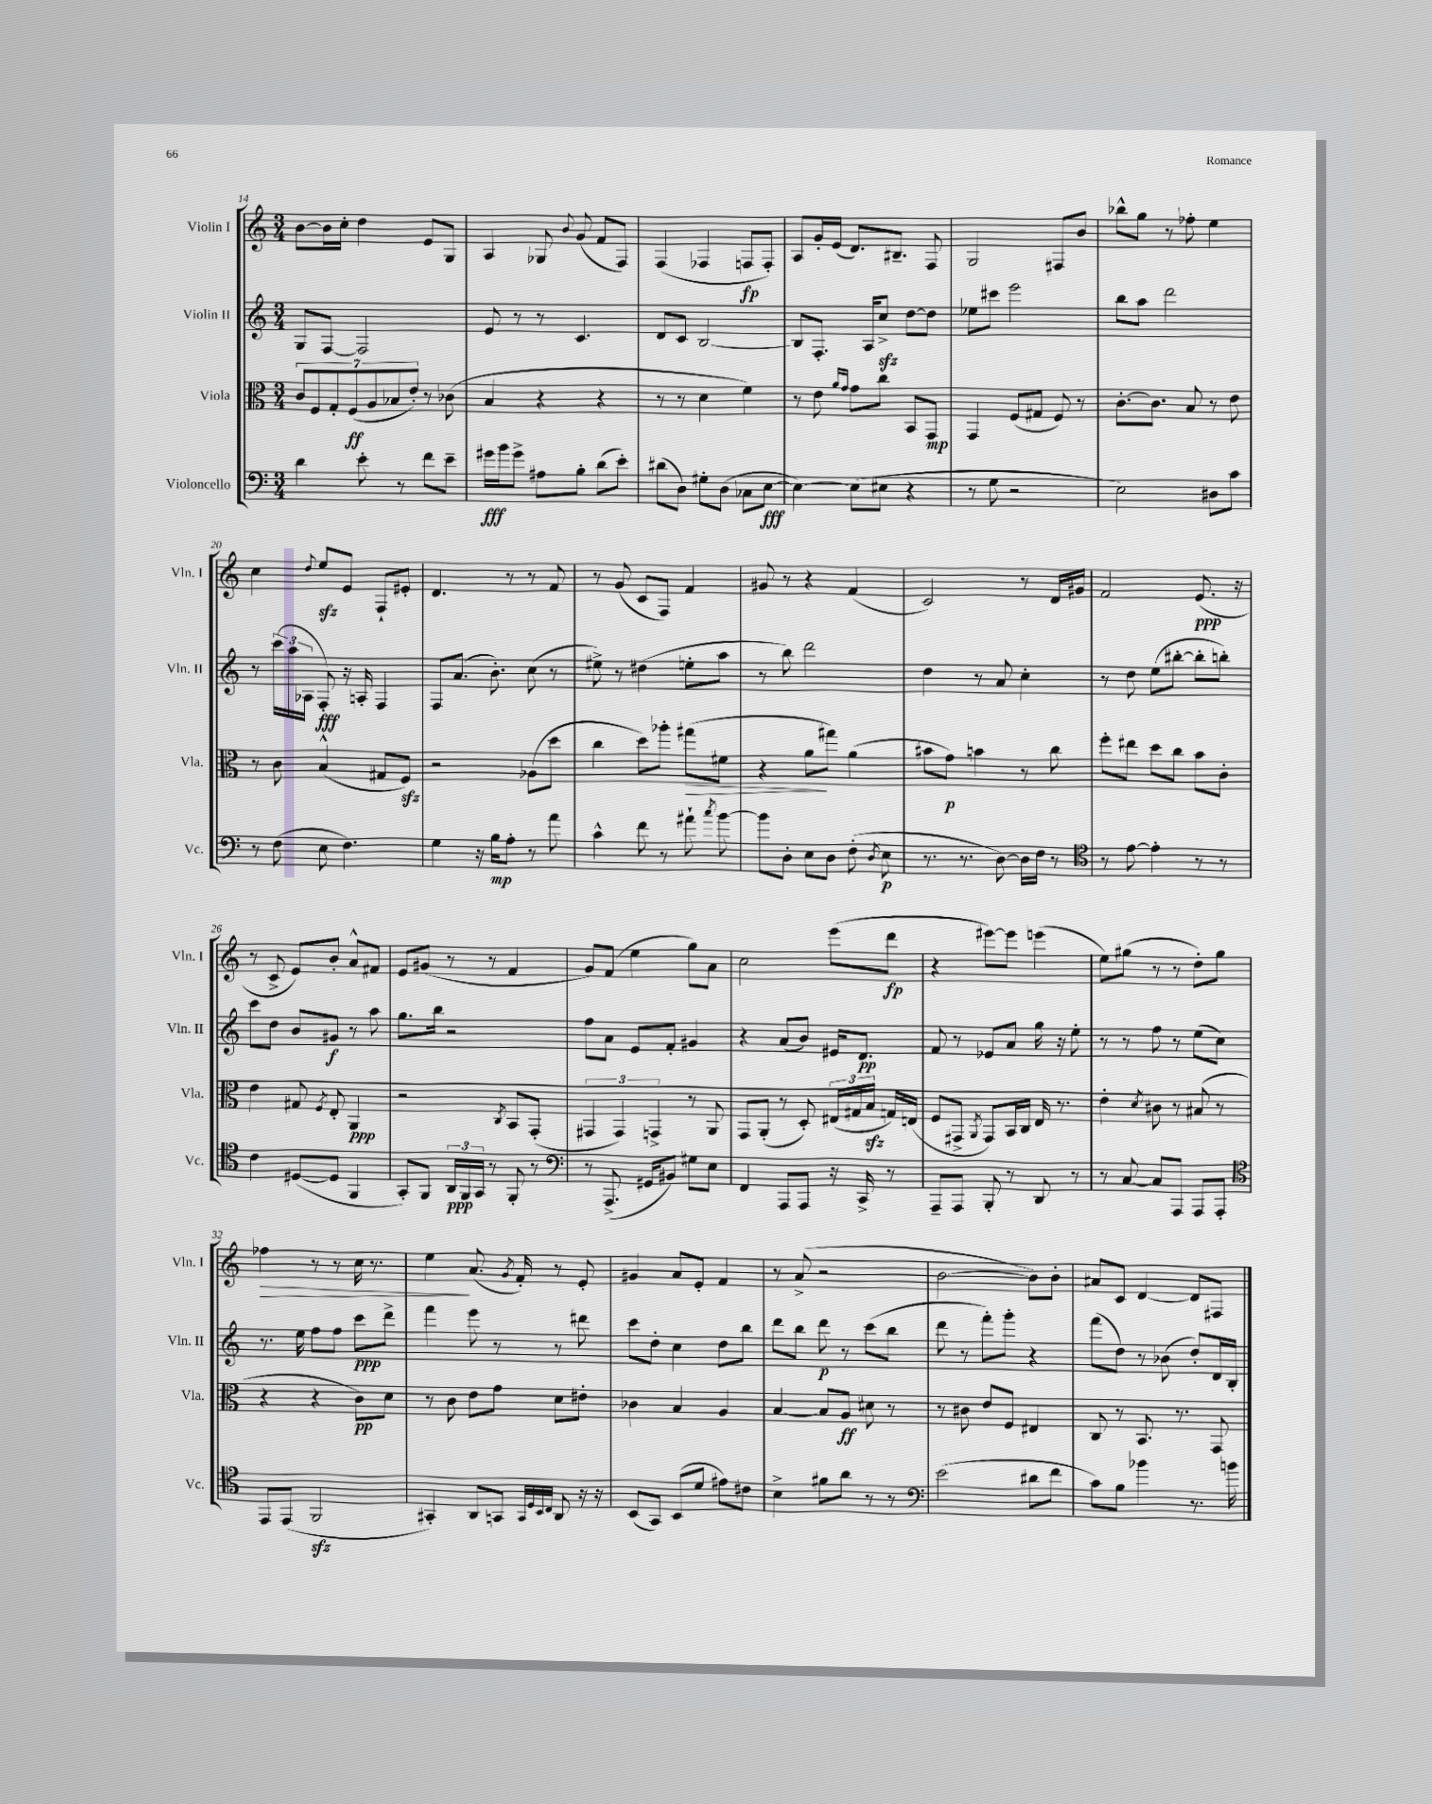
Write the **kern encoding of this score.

**kern	**kern	**kern	**kern
*staff4	*staff3	*staff2	*staff1
*clefF4	*clefC3	*clefG2	*clefG2
*k[]	*k[]	*k[]	*k[]
*M3/4	*M3/4	*M3/4	*M3/4
4d\	14c/L	8G/L	[8b\L
.	14F/	.	.
.	.	[8F/J	16b\]L
.	14G'/	.	.
.	.	.	16cc'\JJ
.	(14F/	.	.
8e'\	.	2F/]	4dd\
.	14A/	.	.
.	14B-/	.	.
8r	.	.	.
.	14e'/J)	.	.
8f\L	8r	.	8e/L
8e~\J	(8c-\	.	8G/J
=	=	=	=
16g#\LL	4B/	8e/	4A/
16b\J	.	.	.
8g#^\J	.	8r	.
8A#\L	4r	8r	8G-/
.	.	.	8qqb/
8B'\J	.	4.c/	(8g/
(8d\L	4r	.	8f/L
8e'\J)	.	.	8F/J)
=	=	=	=
(8d#\L	8r	8d/L	(4F/
8D\J)	8r	8c/J	.
8G#'\L	4d\	[2B/	4F-/
(8D\J	.	.	.
8C-\L	4f\)	.	8F/L
[8E\J	.	.	8F'/J)
=	=	=	=
4E\_)	8r	8B/]L	8A/L
.	8e\	8.F'/J	16g'/L
.	.	.	(16e/JJ
.	16qqa/LL	.	.
.	16qqg/JJ	.	.
(8E\]L	8g\L	.	8.d/L)
.	.	16A/LK	.
8E#\J	8cc\J	8cc^/J	.
.	.	.	8.B#~/J
4r	8BB/L	[8dd\L	.
.	8GG/J	8dd\]J	8F/
=	=	=	=
8r	4GG/	8ee-\L	2G/
8G\	.	8ccc#\J	.
2r	(8F/L	2eee\	.
.	8G#/J	.	.
.	8F/)	.	8F#/L
.	8r	.	8b/J
=	=	=	=
2E\)	[8.c'\L	8bb\L	8bb-^^\L
.	.	8aa\J	8gg\J
.	8.c\]J	.	.
.	.	2ddd\	8r
.	8B/	.	8ff-'\
8D#\L	8r	.	4ee\
8c\J	8e\	.	.
=	=	=	=
8r	8r	8r	4cc\
(8F\	8c\	(24ccc\LL	.
.	.	24aa\	.
.	.	24A-\JJ	.
.	.	.	8qqdd/
8E\	(4B^^/	8F'/)	8ee/L
4.F\)	.	16r	8e/J
.	.	16A'/	.
.	8G#/L	4F/	8F`/L
.	8F/J)	.	8e#'/J
=	=	=	=
4G\	2r	8F/L	4.d/
.	.	(8.a/J	.
16r	.	.	.
16B\LK	.	8.b'\)	.
8A'\J	.	.	8r
8r	(8A-\L	(8cc\	8r
8a\	8dd\J	8r	8f/
=	=	=	=
4c^^\	4cc\	8ee#^\)	8r
.	.	8r	(8g/
8f\	8dd\L)	(4dd#\	8c/L
8r	8aa-'\J	.	8F/J)
8a#`\	(8gg#\L	8ee'\L	4f/
8qcc/	.	.	.
[8b\	8f#\J	8aa\J	.
=	=	=	=
8b\]L	4r	8r	8g#/
8D'\J	.	8bb\)	8r
8E\L	8a\L	2ddd\	4r
8D\J	8gg#\J)	.	.
(8F'\	(4a\	.	(4f/
8qD/	.	.	.
8E\	.	.	.
=	=	=	=
8.r	8b#\L	4dd\	2c/)
.	8g\J)	.	.
8.r	.	.	.
.	4b\	8r	.
[8D\)	.	8a/	.
16D\]LL	8r	4cc'\	8r
16F\JJ	.	.	.
8r	8cc\	.	16d/LL
.	.	.	16g#/JJ
=	=	=	=
*clefC4	*	*	*
8r	8ff'\L	8r	2f/
[8e\	8ee#\J	8dd\	.
4e'\]	8dd\L	(8ee\L	.
.	8cc\J	[8bb#'\J	.
8r	8b\L	8bb#'\]L	(8.e/
8r	8c'\J	8bb'\J)	.
.	.	.	16r
=	=	=	=
4c\	4e\	8ccc\L	8r
.	.	8dd\J	8c^/
([8D#/L	8G#/	8b/L	8e/L)
.	8qF/	.	.
8D#/]J	8E'/	8g#/J	8b'/J
4FF/	4AA/	8r	8a^^/L
.	.	8aa\	8f#/J
=	=	=	=
8GG'/L)	2r	8.gg\L	8e/L
8FF/J	.	.	(8g#/J
.	.	16bb\Jk	.
24AA/LL	.	2r	8r
24FF/	.	.	.
24GG/JJ	.	.	.
8r	.	.	8r
.	8qC/	.	.
8FF'/	8BB/L	.	4f/
8r	(8GG'/J	.	.
=	=	=	=
*clefF4	*	*	*
8r	6GG#/	8ff\L	8g/L)
(8.AAA^/	.	8a\J	(8f/J
.	6GG#/)	.	.
.	.	8e/L	4ee\
16GG#/LK	.	.	.
.	6GG^/	.	.
8BB#/J)	.	8f'/J	.
8G#\L	8r	4g#/	8gg\L)
8E\J	8AA/	.	8a\J
=	=	=	=
4FF/	8GG/L	4r	2cc\
.	(8AA'/J	.	.
8AAA/L	8r	(8a/L	.
8AAA/J	8D'/)	8b/J)	.
16r	(24E#/LL	16e#/LK	(8eee\L
.	24G#/	.	.
16CC^/	.	8.d/J	.
.	24B/JJ	.	.
8r	16G/LL)	.	8ddd\J
.	(16E/JJ	.	.
=	=	=	=
8AAA~/L	8F/L	8f/	4r
8AAA/J	8GG#^/J	8r	.
.	8qAA/	.	.
8BBB'/	8GG#/L)	8e-/L	[8eee#\L)
8r	16BB/L	8a/J	8eee#\]J
.	16C/JJ	.	.
8DD/	16E/	16gg\	(4eee\
.	8.r	16r	.
8r	.	8ee'\	.
=	=	=	=
8r	4e'\	8r	8ee\L)
[8C/	.	8r	(8gg#\J
.	8qd/	.	.
8C/]L	8c#\	8ff\	8r
8AAA/J	8r	8r	8r
8AAA/L	(8B#/	(8ee\L	8dd'\L)
8AAA'/J	8r	8cc\J)	8gg#\J
=	=	=	=
*clefC4	*	*	*
8EE/L	4r	8.r	4ff-\
(8EE/J	.	.	.
.	.	16ee\	.
2FF/	4r	8ff\L	8r
.	.	8ff\J	8r
.	8c\L)	8ccc\L	16cc\
.	.	.	8.r
.	8d\J	8ddd^\J	.
=	=	=	=
4GG#'/)	8r	4fff\	4ee\
.	8c\	.	.
8AA/L	8e\L	8eee\	(8.a/
8GG/J	8g\J	8r	.
.	.	.	8qg/
.	.	.	16f'/)
32qqGG/LLL	.	.	.
32qqD/	.	.	.
32qqBB/	.	.	.
32qqC/JJJ	.	.	.
8AA/	8d\L	8r	8r
16r	8e#'\J	8ddd#\	8e'/
16r	.	.	.
=	=	=	=
(8BB/L	4c-\	8ccc\L	4g#/
8GG/J)	.	8dd'\J	.
(8BB/L	4B/	4cc\	8a/L
8d/J	.	.	8e'/J
8e#\L)	4A/	8dd\L	4f/
8c#\J	.	8bb\J	.
=	=	=	=
4B^\	[4B/	8ddd\L	8r
.	.	8bb\J	(8a^/
8f#\L	8B/]L	8ddd\	2r
8a\J	8A/J	8r	.
8r	8d#\	(8ccc\L	.
8r	8r	8bb\J	.
=	=	=	=
*clefF4	*	*	*
(2e\	8r	8ddd\	[2b\
.	8c#\	8r	.
.	8e/L	8fff'\L)	.
.	8F/J	8ggg'\J	.
8d#\L	4E#/	4r	8b\]L)
8f\J	.	.	8b'\J
=	=	=	=
8c\L)	8C/	(8fff\L	8a#/L
8B\J	8r	8dd\J)	8c/J
4b-\	8.BB/	8r	[4d/
.	.	(8b-\	.
.	8.r	.	.
8.r	.	8dd'/L)	8d/]L
.	8GG/	16d/L	8F#/J
16b\	.	16B'/JJ	.
==	==	==	==
*-	*-	*-	*-
